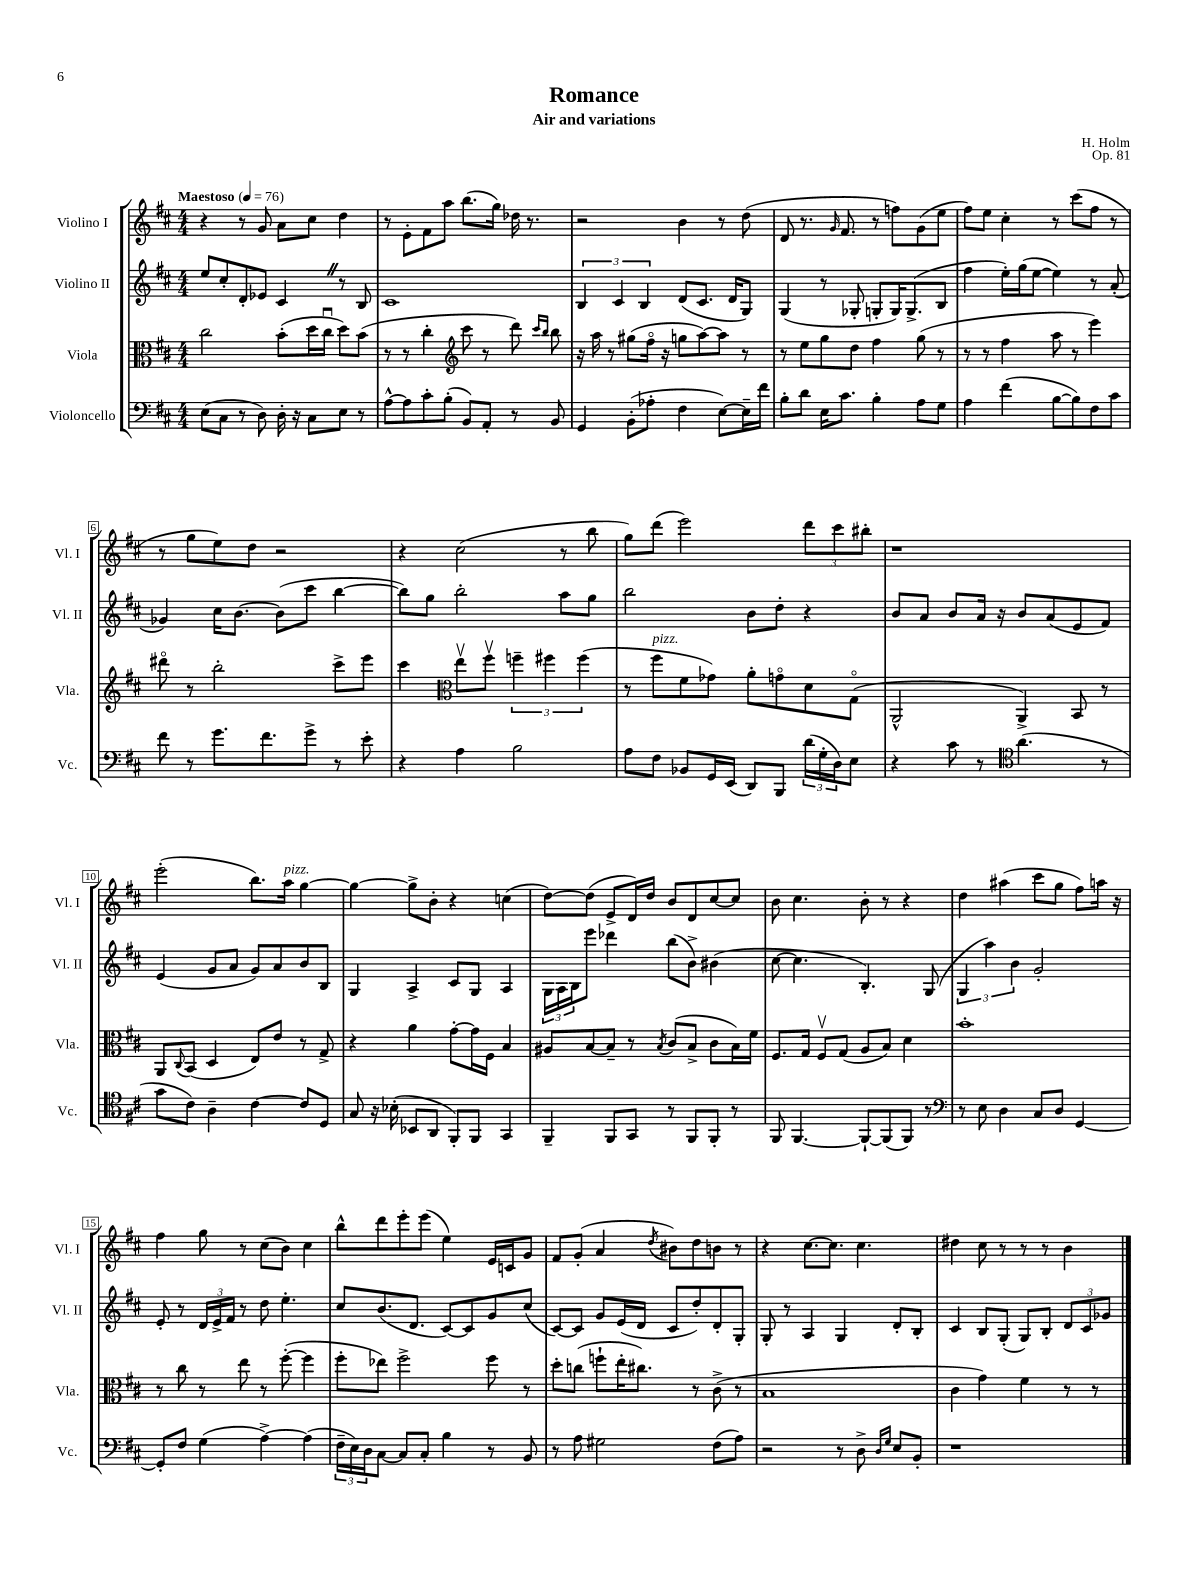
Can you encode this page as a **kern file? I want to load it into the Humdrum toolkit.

**kern	**kern	**kern	**kern
*staff4	*staff3	*staff2	*staff1
*clefF4	*clefC3	*clefG2	*clefG2
*k[f#c#]	*k[f#c#]	*k[f#c#]	*k[f#c#]
*M4/4	*M4/4	*M4/4	*M4/4
*MM76	*MM76	*MM76	*MM76
(8E	2cc#	8ee	4r
8C#	.	8cc#'	.
8r	.	8d'	8r
8D)	.	8e-	8g
16D'	(8b'	4c#	8a
16r	.	.	.
8C#	16dd	.	8cc#
.	16cc#u	.	.
8E	8dd)	8r	4dd
8r	(8b	8B	.
=	=	=	=
[8A^^	8r	1c#	8r
8A]	8r	.	8e'
8c#'	4cc#'	.	8f#
(8B'	.	.	8aa
*	*clefG2	*	*
8BB)	8ccc#	.	(8.bb
8AA'	8r	.	.
.	.	.	16gg)
8r	8ddd)	.	16dd-
.	.	.	8.r
.	16qqccc#	.	.
.	16qqbb	.	.
8BB	8bb	.	.
=	=	=	=
4GG	16r	6B	2r
.	16aa	.	.
.	8r	.	.
.	.	6c#	.
(8BB'	(8gg#	.	.
.	.	6B	.
8A-'	16ff#o	.	.
.	16r	.	.
4F#	8gg	(8d	4b
.	[8aa)	8.c#	.
[8E)	8aa]	.	8r
.	.	16d	.
16E~]	8r	8G)	(8dd
16f#	.	.	.
=	=	=	=
8B'	8r	(4G	8d
8d	8ee	.	8.r
16E	8gg	8r	.
.	.	.	16qqg
8.c#	.	.	8.f#
.	8dd	8G-'	.
4B'	4ff#	8G'	8r
.	.	16G)	8ff)
.	.	(8.G^	.
8A	(8gg	.	(8g
8G	8r	8B	8ee
=	=	=	=
4A	8r	4ff#	8ff#)
.	8r	.	8ee
(4f#	4ff#	16ee')	4cc#'
.	.	(16gg	.
.	.	[8ee	.
[8B	8aa	4ee])	8r
8B])	8r	.	(8ccc#
8F#	4eee)	8r	8ff#
8c#	.	(8a'	8r
=	=	=	=
8f#	8ddd#o	4g-)	8r
8r	8r	.	8gg
8.g	2bb'	16cc#	8ee)
.	.	[8.b	.
.	.	.	8dd
8.f#	.	.	.
.	.	(8b]	2r
8g^	.	8ccc#	.
8r	8ccc#^	[4bb	.
8e'	8eee	.	.
=	=	=	=
4r	4ccc#	8bb])	4r
.	.	8gg	.
*	*clefC3	*	*
4A	8eev	2bb'	(2cc#
.	8ff#v	.	.
2B	6ff~	.	.
.	6ff#	.	.
.	.	8aa	8r
.	(6ff#	.	.
.	.	8gg	8bb
=	=	=	=
8A	8r	2bb	8gg)
8F#	8ff#	.	(8ddd
8BB-	8f#	.	2eee)
16GG	8g-)	.	.
(16EE	.	.	.
8DD)	8a'	8b	.
8BBB	8go	8dd'	.
(24d	8d	4r	12ddd
24G'	.	.	.
24D)	.	.	12ccc#
8E	(8Go	.	.
.	.	.	12bb#'
=	=	=	=
4r	2AA^^	8b	1r
.	.	8a	.
8c#	.	8b	.
8r	.	16a	.
.	.	16r	.
*clefC4	*	*	*
(4.a	4AA^)	8b	.
.	.	(8a	.
.	8BB	8e	.
8r	8r	8f#)	.
=	=	=	=
8g	8AA	(4e	(2eee'
.	8qqC#	.	.
8c#)	(8BB	.	.
4A~	4D	8g	.
.	.	8a	.
[4c#	8E)	8g)	8.bb)
.	8e	8a	.
.	.	.	16aa
8c#]	8r	8b	[4gg
8D	8G^	8B	.
=	=	=	=
8G	4r	4G	4gg_
16r	.	.	.
(16B-'	.	.	.
8BB-	4a	4A^	8gg^]
8AA	.	.	8b'
8FF#')	[8g'	8c#	4r
8FF#	16g]	8G	.
.	16F#	.	.
4GG	4B	4A	(4cc
=	=	=	=
4FF#~	8A#	24G	[8dd)
.	.	24A	.
.	.	24B	.
.	[8B	8eee	(8dd]
8FF#	8B~]	4ddd-	8e^
8GG	8r	.	16d)
.	.	.	16dd
.	8qB	.	.
8r	(8c#	(8bb	8b
8FF#	8B^	8b^)	8d
8FF#'	8c#	(4b#	[8cc#
8r	16B)	.	8cc#]
.	16f#	.	.
=	=	=	=
8FF#	8.F#	[8cc#	8b
[4.FF#	.	4.cc#]	4.cc#
.	16G	.	.
.	8F#v	.	.
.	(8G	.	.
8FF#`_	8A	4.B')	8b'
(8FF#]	8B)	.	8r
8FF#)	4d	.	4r
8r	.	(8G	.
=	=	=	=
*clefF4	*	*	*
8r	1b'	6G	4dd
8E	.	.	.
.	.	6aa)	.
4D	.	.	(4aa#
.	.	6b	.
8C#	.	2g'	8ccc#
8D	.	.	8gg
[4GG	.	.	8ff#)
.	.	.	16aa
.	.	.	16r
=	=	=	=
8GG']	8r	8e'	4ff#
8F#	8cc#	8r	.
(4G	8r	24d	8gg
.	.	24e^	.
.	.	24f#	.
.	8ee	8r	8r
[4A^)	8r	8dd	(8cc#
.	([8ff#'	4.ee'	8b)
(4A]	4ff#]	.	4cc#
=	=	=	=
24F#~	8ff#'	8cc#	8bb^^
24E)	.	.	.
24D	.	.	.
[8C#	8ee-)	(8.b	8ddd
8C#]	2ff#^	.	8eee'
.	.	8.d	.
8C#'	.	.	(8eee
4B	.	[8c#)	4ee)
.	.	8c#]	.
8r	8ff#	8g	16e
.	.	.	16c
8BB	8r	(8cc#	8g
=	=	=	=
8r	8dd'	[8c#)	8f#
8A	(8cc	8c#]	(8g'
2G#	8ff`	8g	4a
.	16ee'	(16e	.
.	8.cc#)	16d	.
.	.	.	8qdd
.	.	8c#	8b#)
.	8r	8dd')	8dd
(8F#	(8c#^	8d'	8b
8A)	8r	8G'	8r
=	=	=	=
2r	1B	8G'	4r
.	.	8r	.
.	.	4A	[8.cc#
.	.	.	8.cc#]
8r	.	4G	.
8D^	.	.	4.cc#
16qqD	.	.	.
16qqG	.	.	.
8E	.	8d'	.
8BB'	.	8B'	.
=	=	=	=
1r	4c#	4c#	4dd#
.	4g)	8B	8cc#
.	.	(8G'	8r
.	4f#	8G)	8r
.	.	8B'	8r
.	8r	12d	4b
.	.	12c#	.
.	8r	.	.
.	.	12g-	.
==	==	==	==
*-	*-	*-	*-
